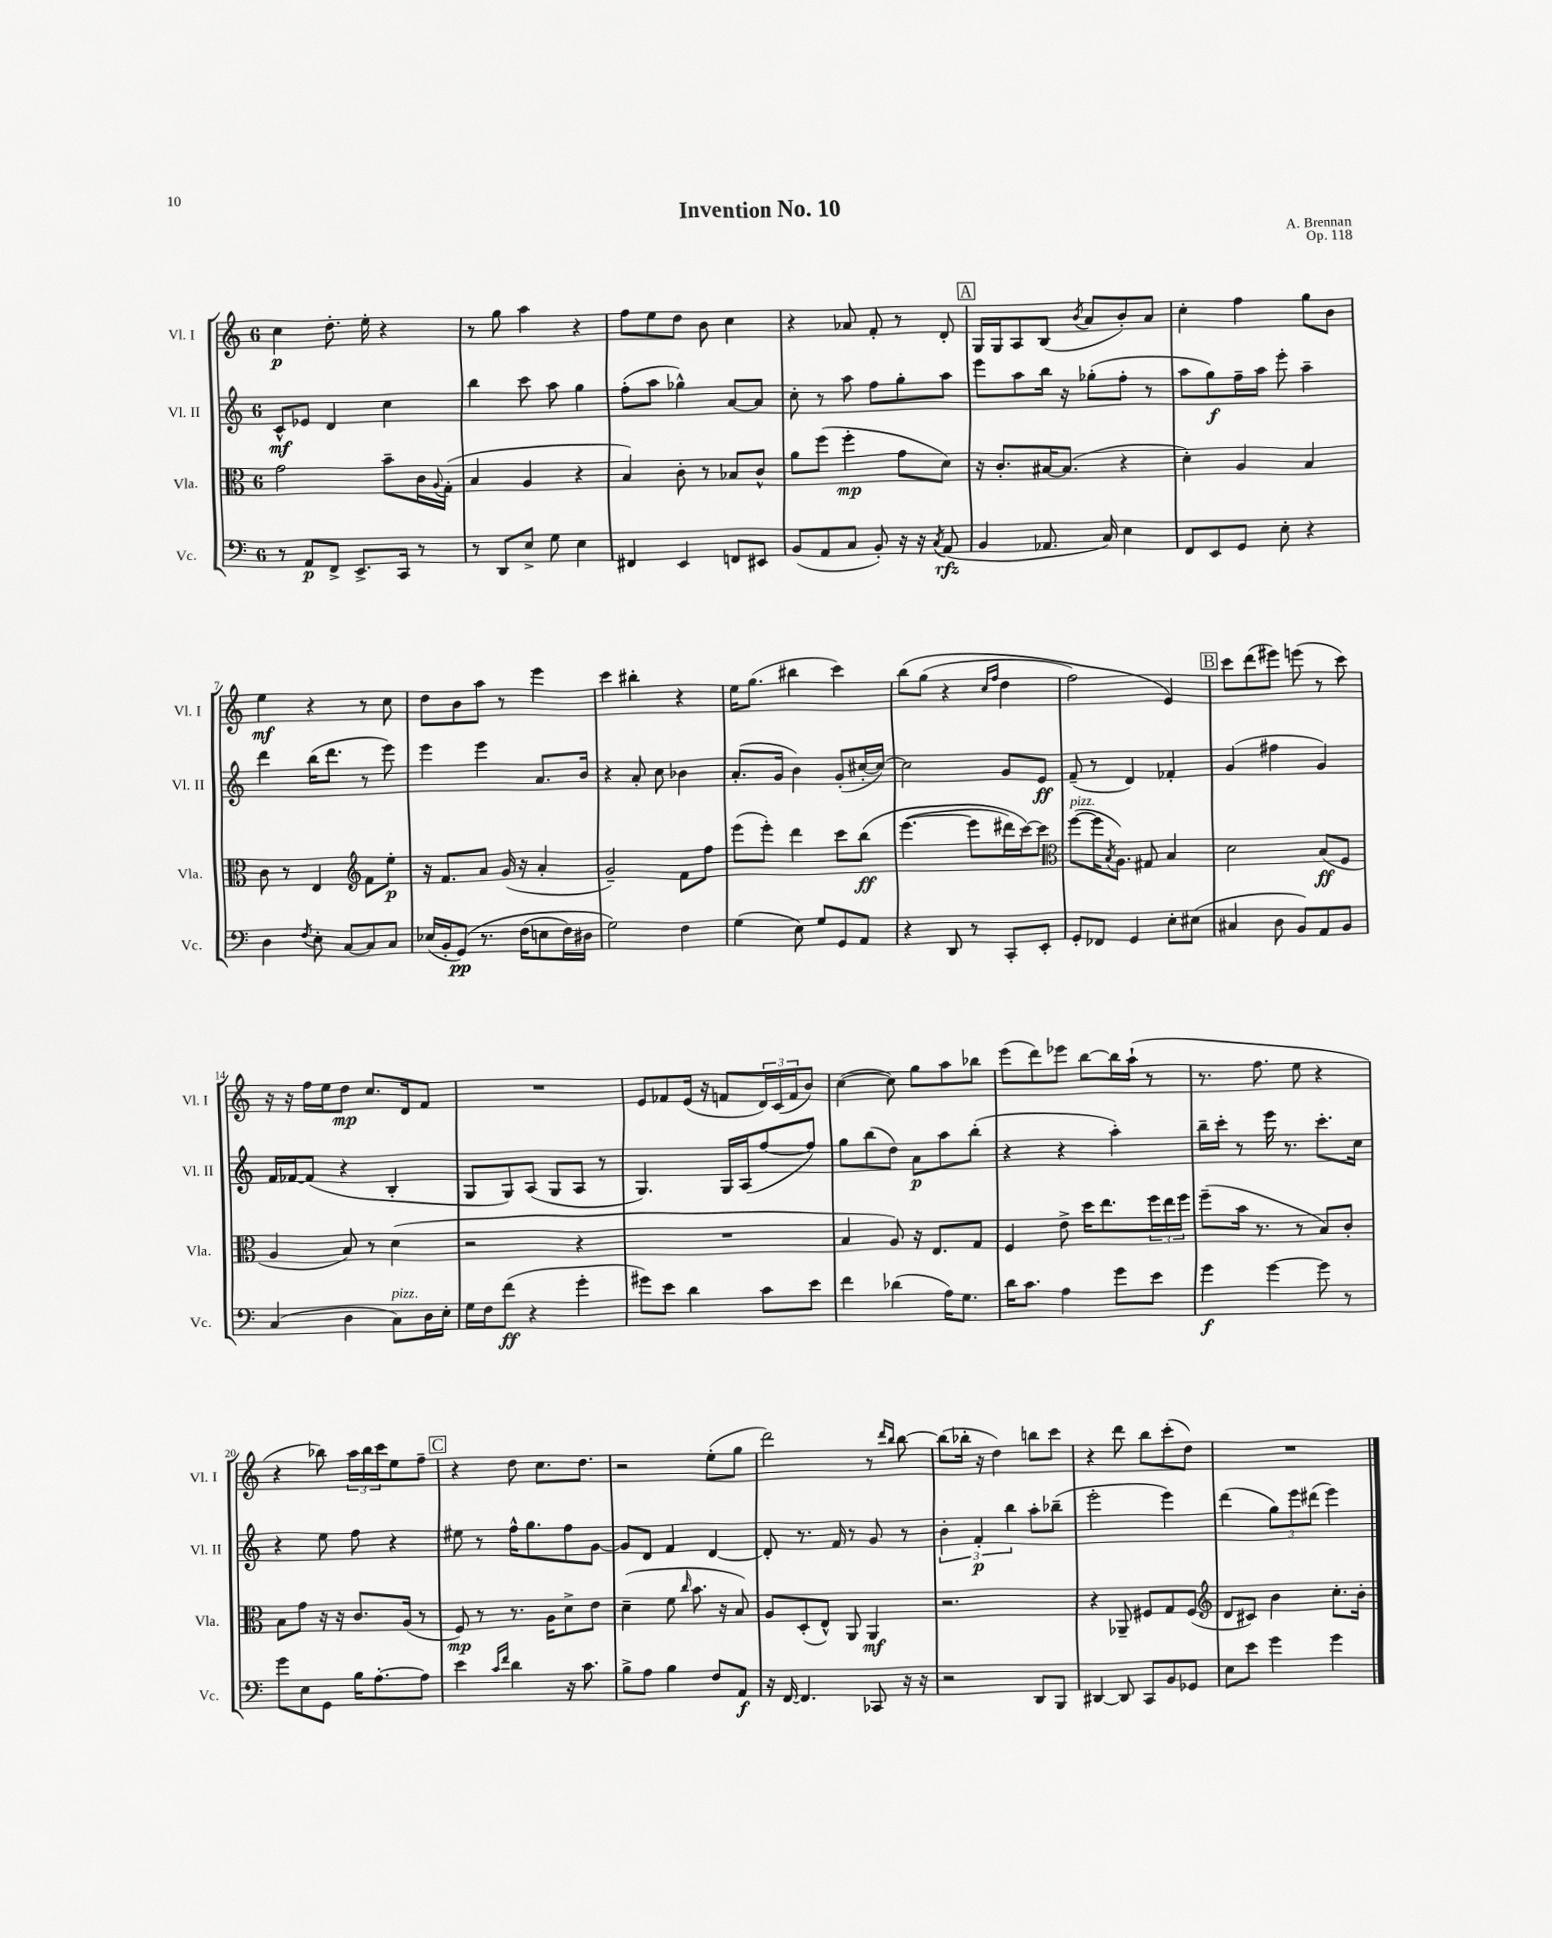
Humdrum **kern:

**kern	**kern	**kern	**kern
*staff4	*staff3	*staff2	*staff1
*clefF4	*clefC3	*clefG2	*clefG2
*k[]	*k[]	*k[]	*k[]
*M6/8	*M6/8	*M6/8	*M6/8
8r	2g	8c^^	4cc
8AA	.	8e-	.
8FF^	.	4d	8.dd'
8.EE^	.	.	.
.	.	.	16ee'
.	8b~	4cc	4r
16CC	.	.	.
8r	16c	.	.
.	8qqA	.	.
.	(16G'	.	.
=	=	=	=
8r	4B	4bb	8r
8DD	.	.	8gg
8E^	4A	8ccc	4aa
8G	.	8aa	.
4E	4r	4gg	4r
=	=	=	=
4FF#	4B)	(8ff'	8ff
.	.	8aa	8ee
4EE	8c'	4gg-^^)	8dd
.	8r	.	8b
8FF	8B-	[8a	4cc
8EE#	8c^^	8a]	.
=	=	=	=
(8BB	8a	8cc'	4r
8AA	(8ff	8r	.
8C	4ff'	8aa	8a-
8BB')	.	8ff	8f'
16r	8g	8gg'	8r
16r	.	.	.
8qC	.	.	.
(8AA	8d)	8aa	8d'
=	=	=	=
4BB	16r	8eee	16G
.	8.c'	.	16G
.	.	8aa	8A
8.AA-	[16B#	16bb	(8B
.	(8.B#]	16r	.
.	.	.	8qb
.	.	(8gg-'	8a
16C)	.	.	.
4E	4r	8ff'	8b')
.	.	8r	8a
=	=	=	=
8FF	4d')	8aa	4cc'
8EE	.	8gg)	.
8GG	4A	16ff~	4ff
.	.	16aa	.
8E'	.	8eee'	.
4r	4B	4aa~	8gg
.	.	.	8b
=	=	=	=
4D	8c	4ddd	4ee
.	8r	.	.
8qF	.	.	.
8E'	4E	(16bb	4r
.	.	8.ddd	.
[8C	.	.	.
*	*clefG2	*	*
8C]	8f	8r	8r
8C	8ee'	8eee)	8cc
=	=	=	=
(16E-	16r	4eee	8dd
16BB'	8.f	.	.
&(8GG)	.	.	8b
8.r	8a	4eee	8aa
.	(16g	.	8r
(16F	16r	.	.
8E	4a'	8.a	4eee
16F)	.	.	.
16D#	.	16b	.
=	=	=	=
2G&)	2g~)	4r	4ccc
.	.	8a'	4bb#'
.	.	8cc	.
4F	8f	4b-	4r
.	8ff	.	.
=	=	=	=
(4G	(8eee	(8.a'	16ee
.	.	.	(8.gg
.	8eee')	.	.
.	.	16g	.
8E)	4ddd	4b)	4bb#
8G	.	.	.
8GG	8ccc	(8g'	4ccc)
8AA	&(8bb	[16cc#'	.
.	.	16cc#_)	.
=	=	=	=
4r	([4.eee	2cc#]	&(8bb
.	.	.	(8gg
8DD	.	.	4r
8r	8eee]	.	.
.	.	.	16qqcc
.	.	.	16qqff
8CC'	16ddd#)	8g	4dd
.	[16ccc&)	.	.
8EE'	8ccc]	8e	.
=	=	=	=
*	*clefC3	*	*
8GG'	([8ff	(8f~	2ff)
8FF-	16ff]	8r	.
.	8qB	.	.
.	8.A)	.	.
4GG	.	4d)	.
.	8G#	.	.
8E'	4B	4f-'	4e&)
(8E#	.	.	.
=	=	=	=
4C#	2d	(4g	8ccc
.	.	.	(8ddd
8D	.	4ff#	8eee#)
8BB)	.	.	(8eee
8AA	(8B	4g)	8r
8BB	8F	.	8ccc)
=	=	=	=
(4C	4A	16f	16r
.	.	[16f-	16r
.	.	(8f-]	16ff
.	.	.	16ee
4D	8B)	4r	8dd
.	8r	.	8.cc
8C)	(4d	4B'	.
.	.	.	16d
16D	.	.	8f
16E'	.	.	.
=	=	=	=
16G	2r	8G	2.r
16F	.	.	.
(8f	.	8G)	.
4r	.	(8A	.
.	.	8G	.
4g'	4r	8A	.
.	.	8r	.
=	=	=	=
8g#)	2.r	4.G)	8e
8e	.	.	8f-
4d	.	.	(16e
.	.	.	16r
.	.	16G	8f
.	.	(16A	.
8c	.	[8ff	24d)
.	.	.	(24c
.	.	.	24f
8e	.	8ff])	8b)
=	=	=	=
4f	4B	8gg	([4cc
.	.	(8bb	.
(4d-	8A)	8dd)	8cc])
.	16r	8a	8gg
.	8.E	.	.
16A)	.	8aa	8aa
8.G	.	.	.
.	8G	(8bb'	8bb-
=	=	=	=
16d	4F	4r	(8eee
8.c	.	.	.
.	.	.	8ddd)
4A	8e^	4r	8eee-
.	16dd	.	[8bb
.	8.ee	.	.
8g	.	4aa')	16bb]
.	.	.	(16aa`
8e	24ff	.	8r
.	24ee	.	.
.	24ff	.	.
=	=	=	=
4g	(8ff~	16bb~	8.r
.	.	16ccc'	.
.	16b	8r	.
.	8.r	.	8.ff
[4g	.	16eee	.
.	.	8.r	.
.	8r	.	8ee
8g]	8B)	8.ccc'	4r
8r	8c'	.	.
.	.	16cc	.
=	=	=	=
8g	8B	4r	4r
8E	8g	.	.
8GG	16r	8ee	8bb-)
.	16r	.	.
16B	8.c	8ff	24aa
.	.	.	24bb-
[8.A'	.	.	.
.	.	.	24ccc
.	.	4r	8ee
.	(16A	.	.
8A]	8r	.	8ff~
=	=	=	=
4e	8F)	8ee#	4r
.	8r	8r	.
16qqc	.	.	.
16qqf	.	.	.
4d	8.r	16ff^^	8dd
.	.	8.gg	.
.	.	.	8.cc
.	16A	.	.
16r	8d^	8ff	.
8.c	.	.	8.dd
.	8e	[8g	.
=	=	=	=
8B^	(4d~	8g]	2r
8A	.	8d	.
4B	8f	4f	.
.	16qqcc	.	.
.	8.b	.	.
8F	.	[4d	(8ee'
.	16r	.	.
8AA	8B)	.	8gg
=	=	=	=
16r	8A	8d']	2ddd)
[16FF	.	.	.
4.FF]	(8D'	8.r	.
.	8E^^)	.	.
.	.	16f	.
.	8AA	8r	.
8CC-	4AA	8g	8r
.	.	.	16qqddd
.	.	.	16qqbb
16r	.	8r	[8bb
16r	.	.	.
=	=	=	=
2r	2.r	6b'	(8bb]
.	.	.	16bb-'
.	.	6f'	.
.	.	.	16r
.	.	.	4dd)
.	.	6bb	.
8DD	.	8aa'	8bb
8BBB	.	(8bb-~	8ccc
=	=	=	=
[4DD#	4r	2eee'	4r
8DD#]	8AA-~	.	8ddd
8CC	8F#	.	8bb
8BB	8G	4eee)	(8ccc'
8GG-	(8F#	.	8dd)
=	=	=	=
*	*clefG2	*	*
8E	8d	(4ddd	2.r
8e	8c#)	.	.
4g	4b	12gg)	.
.	.	12eee	.
.	.	(12ddd#	.
4g	8.cc'	4eee)	.
.	16b'	.	.
==	==	==	==
*-	*-	*-	*-
